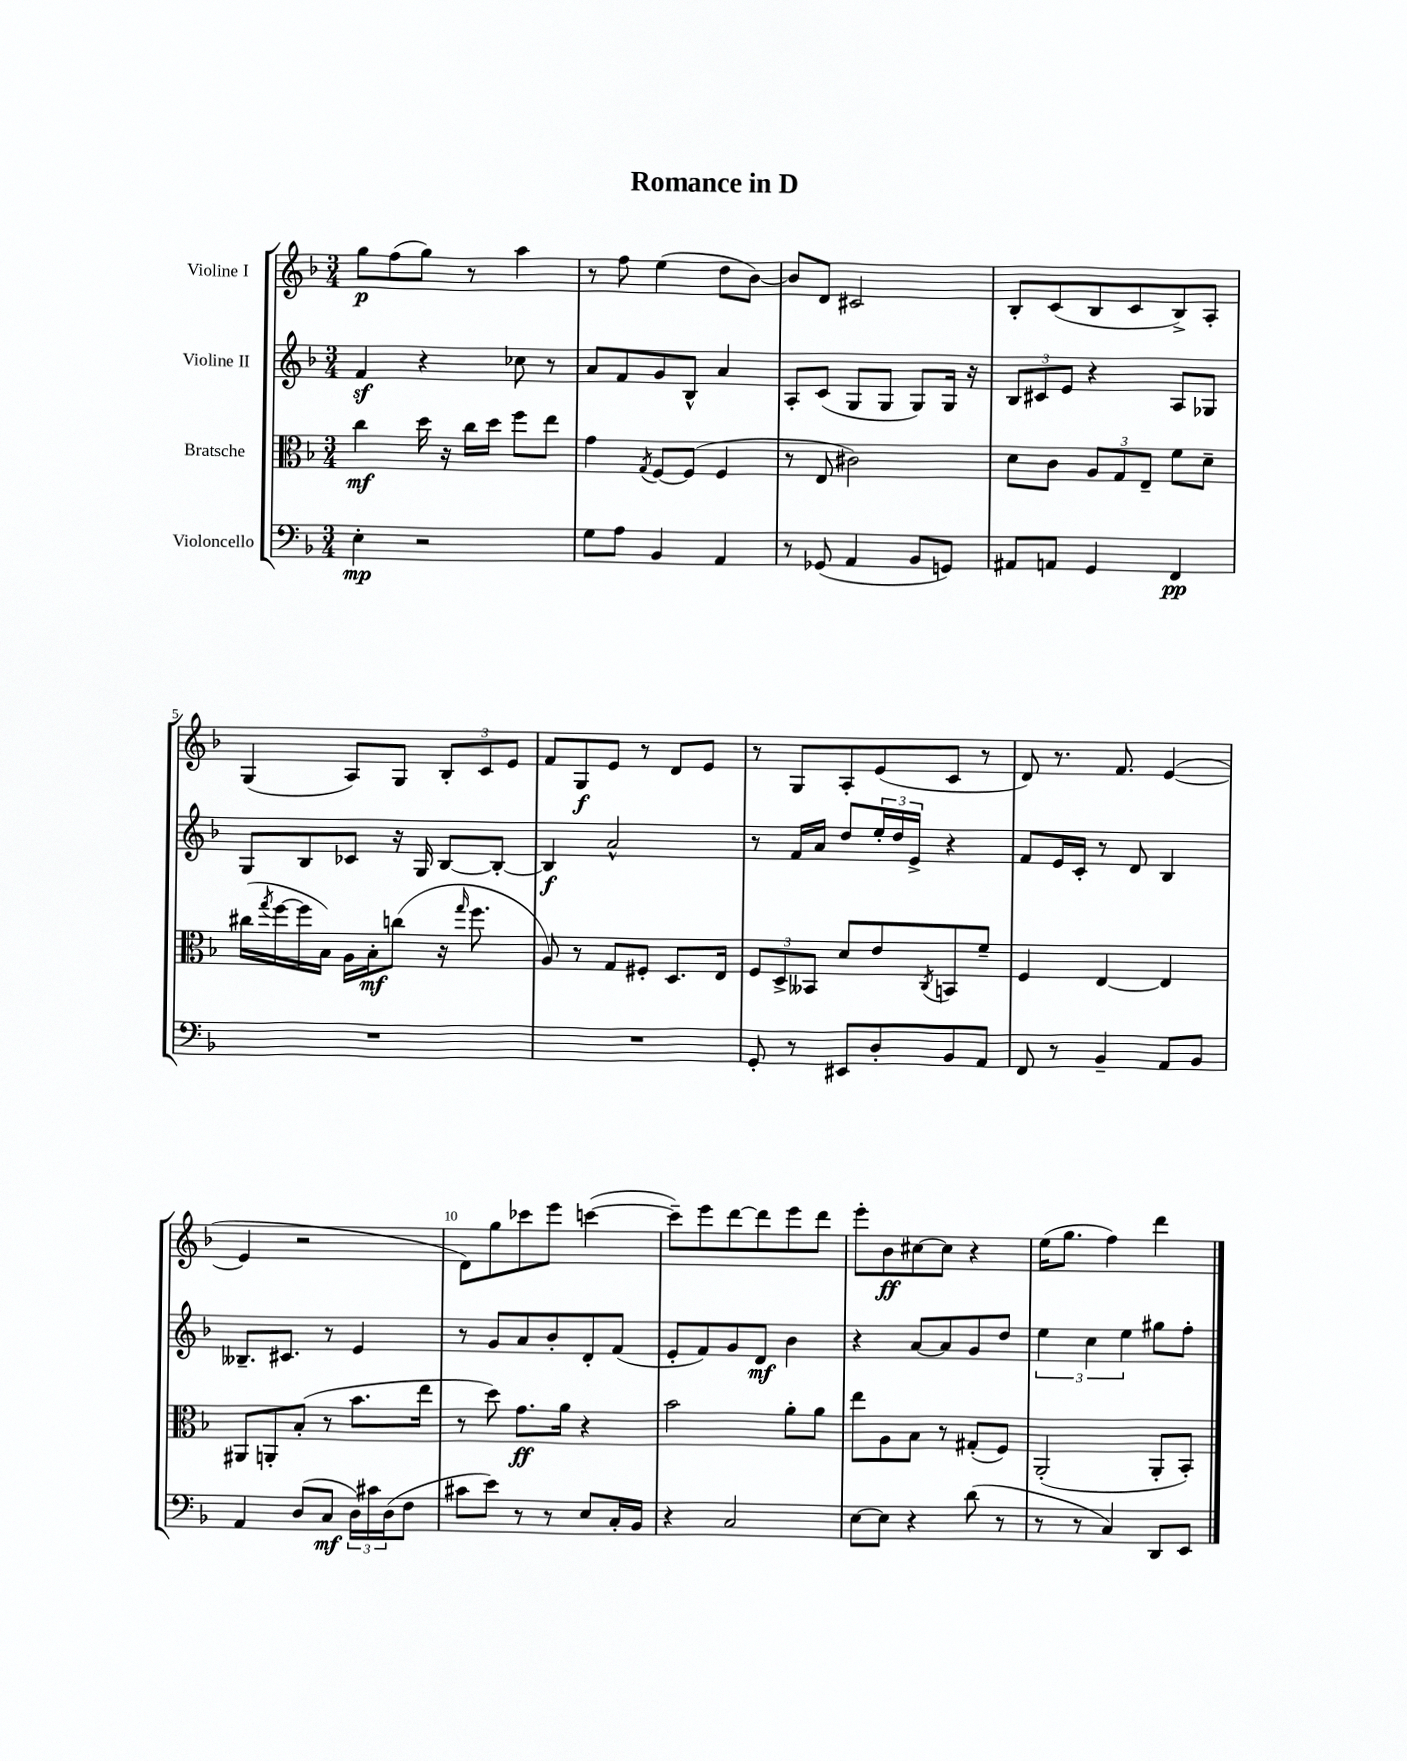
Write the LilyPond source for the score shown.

\header { title = "Romance in D" }
<<
\new StaffGroup <<
\new Staff = "s0" \with { instrumentName = "Violine I" } {
    \clef treble \key f \major \numericTimeSignature \time 3/4
    g''8\p f''8( g''8) r8 a''4 |
    r8 f''8 e''4( d''8 bes'8~) |
    bes'8 d'8 cis'2 |
    bes8-. c'8( bes8 c'8 bes8->) a8-. |
    g4( a8) g8 \tuplet 3/2 { bes8-. c'8 e'8 } |
    f'8 g8\f e'8 r8 d'8 e'8 |
    r8 g8 a8-. e'8( c'8 r8 |
    d'8) r8. f'8. e'4~( |
    e'4 r2 |
    d'8) g''8 ces'''8 e'''8 c'''4~( |
    c'''8--) e'''8 d'''8~ d'''8 e'''8 d'''8 |
    e'''8-. bes'8\ff cis''8~ cis''8 r4 |
    e''16( g''8. f''4) d'''4 \bar "|." |
}
\new Staff = "s1" \with { instrumentName = "Violine II" } {
    \clef treble \key f \major \numericTimeSignature \time 3/4
    f'4\sf r4 ces''8 r8 |
    a'8 f'8 g'8 bes8-^ a'4 |
    a8-. c'8( g8 g8 g8) g16 r16 |
    \tuplet 3/2 { bes8 cis'8 e'8 } r4 a8 ges8 |
    g8 bes8 ces'8 r16 g16 bes8~ bes8~-. |
    bes4\f a'2-^ |
    r8 f'16 a'16 d''8 \tuplet 3/2 { e''16-. d''16 e'16-> } r4 |
    f'8 e'16 c'16-. r8 d'8 bes4 |
    beses8.-- cis'8. r8 e'4 |
    r8 g'8 a'8 bes'8-. d'8-. f'8( |
    e'8-. f'8) g'8 d'8\mf bes'4 |
    r4 a'8~ a'8 g'8 d''8 |
    \tuplet 3/2 { e''4 c''4 e''4 } gis''8 f''8-. \bar "|." |
}
\new Staff = "s2" \with { instrumentName = "Bratsche" } {
    \clef alto \key f \major \numericTimeSignature \time 3/4
    c''4\mf d''16 r16 c''16 d''16 f''8 e''8 |
    g'4 \acciaccatura { g8 } f8~ f8( f4 |
    r8 e8 cis'2) |
    d'8 c'8 \tuplet 3/2 { a8 g8 e8-- } f'8 d'8-- |
    cis''16( \acciaccatura { g''8 } f''16~ f''16 bes16) a16 bes16-.\mf c''8( r16 \grace { g''16 } f''8. |
    a8) r8 g8 fis8-. d8. e16 |
    \tuplet 3/2 { f8 d8-> beses,8 } d'8 e'8 \acciaccatura { c8 } b,8 f'8-- |
    f4 e4~ e4 |
    ais,8 a,8-. bes8-.( r8 bes'8. e''16 |
    r8 d''8) g'8.\ff a'16 r4 |
    bes'2 a'8-. a'8 |
    e''8 a8 bes8 r8 gis8-.( f8) |
    a,2-.( a,8-. bes,8-.) \bar "|." |
}
\new Staff = "s3" \with { instrumentName = "Violoncello" } {
    \clef bass \key f \major \numericTimeSignature \time 3/4
    e4-.\mp r2 |
    g8 a8 bes,4 a,4 |
    r8 ges,8( a,4 bes,8 g,8) |
    ais,8 a,8 g,4 f,4\pp |
    R2. |
    R2. |
    g,8-. r8 eis,8 d8-. bes,8 a,8 |
    f,8 r8 bes,4-- a,8 bes,8 |
    a,4 d8( c8\mf \tuplet 3/2 { d16) cis'16 d16( } f8 |
    cis'8 e'8) r8 r8 e8 c16-. bes,16 |
    r4 c2 |
    e8~ e8 r4 d'8( r8 |
    r8 r8 c4) d,8 e,8 \bar "|." |
}
>>
>>
\layout { \context { \Score \override BarNumber.break-visibility = ##(#f #t #t) barNumberVisibility = #(every-nth-bar-number-visible 5) } }
